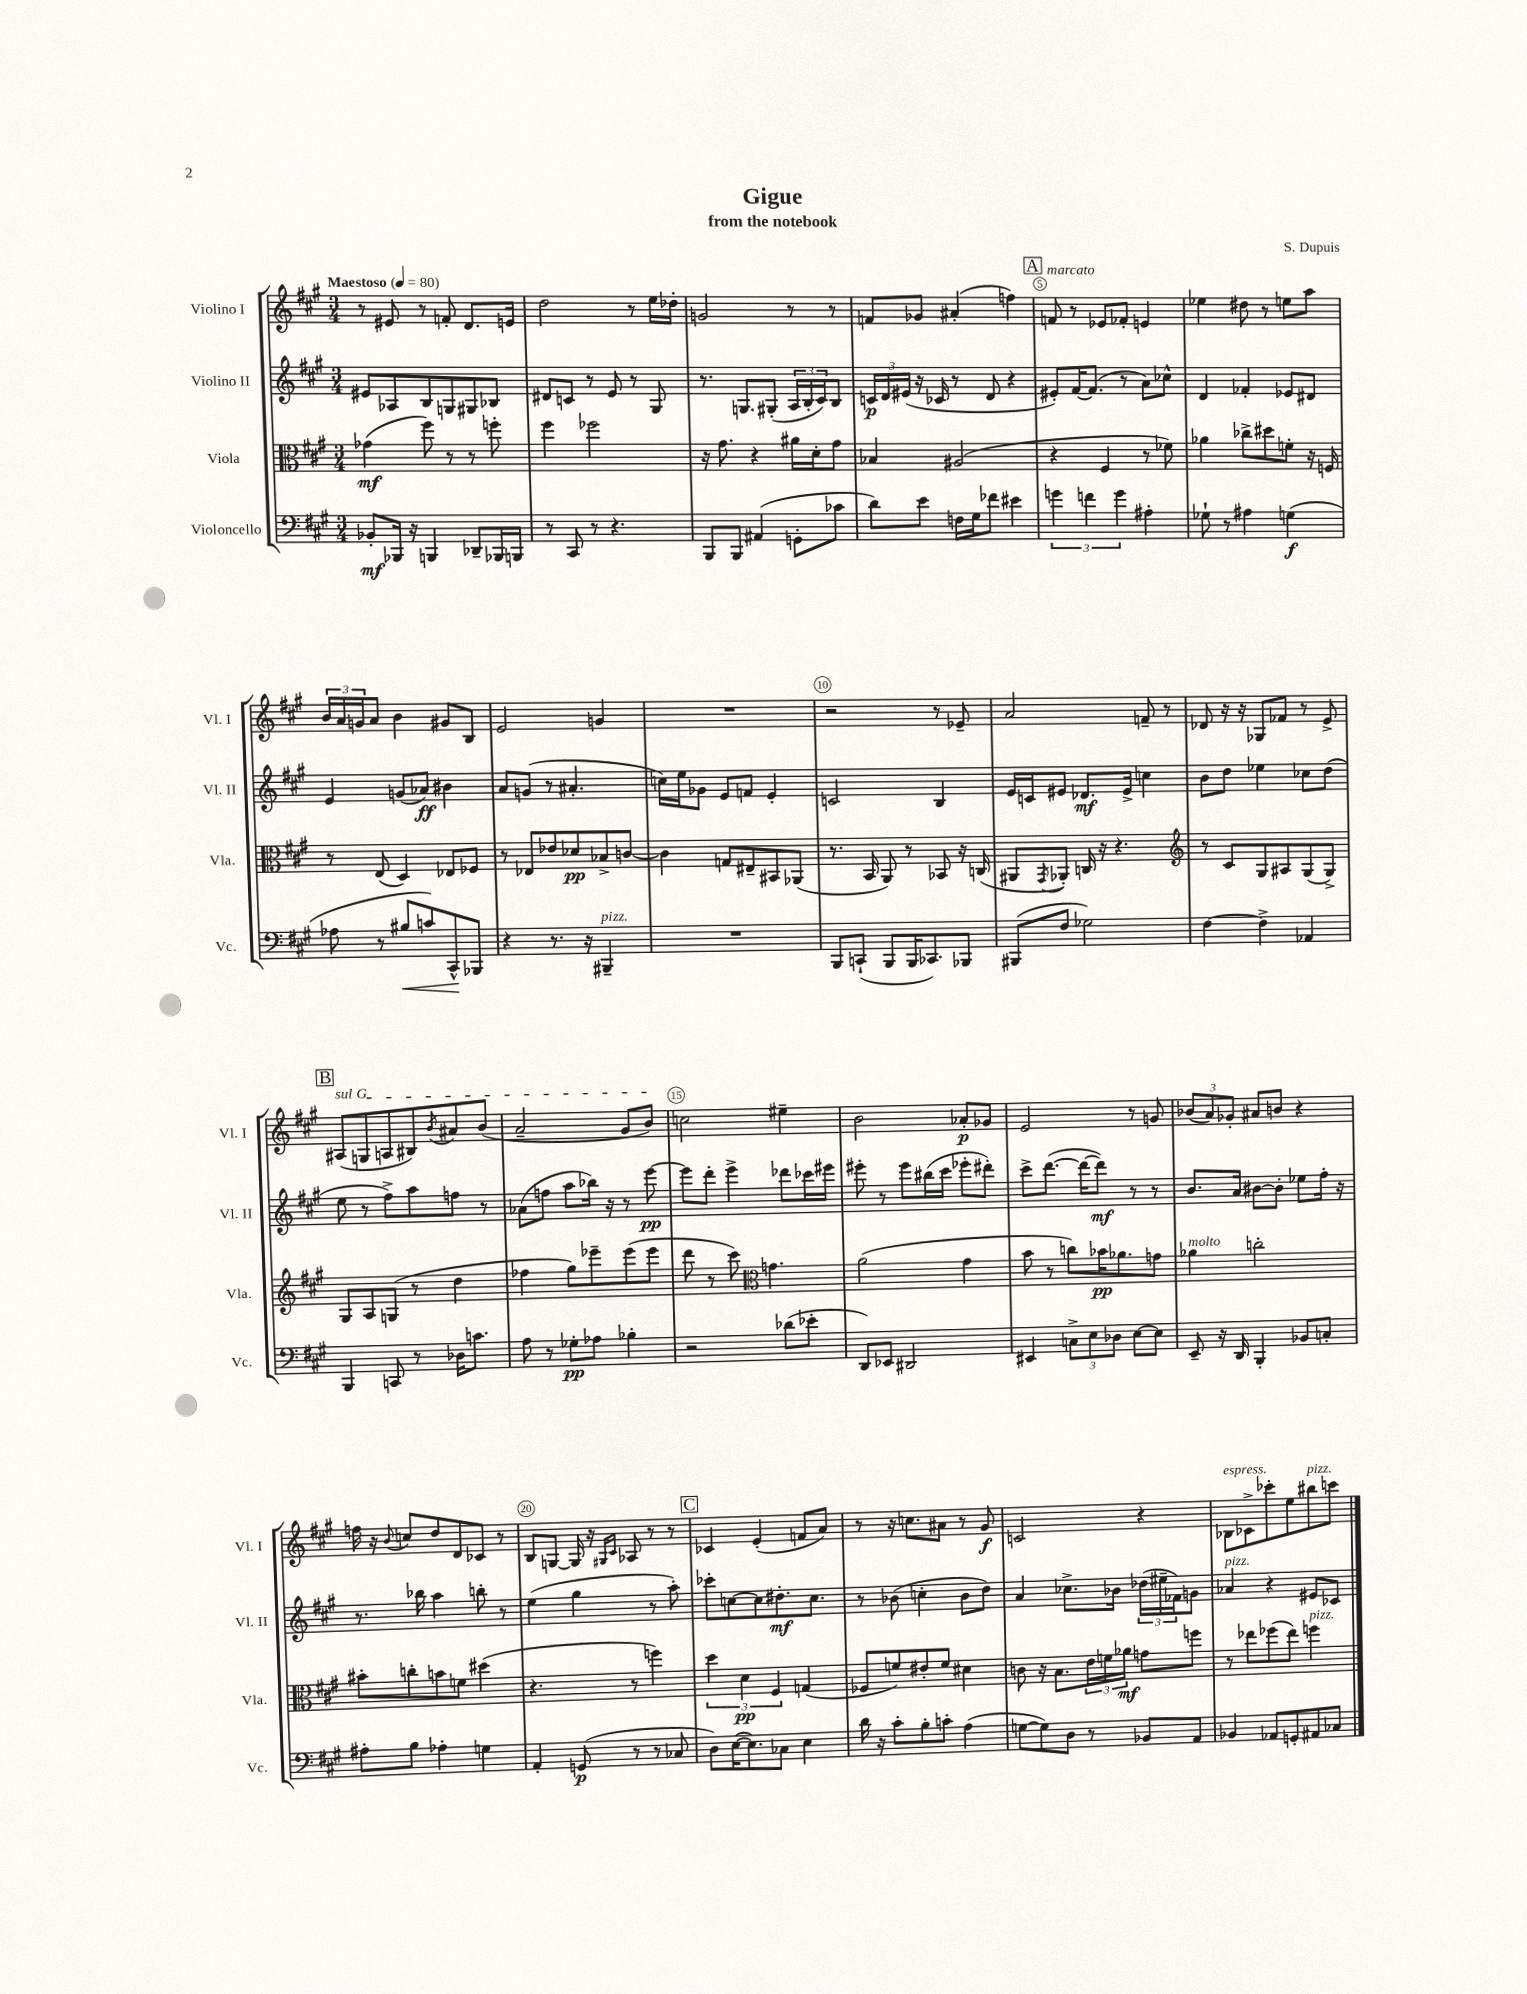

**kern	**kern	**kern	**kern
*staff4	*staff3	*staff2	*staff1
*clefF4	*clefC3	*clefG2	*clefG2
*k[f#c#g#]	*k[f#c#g#]	*k[f#c#g#]	*k[f#c#g#]
*M3/4	*M3/4	*M3/4	*M3/4
*MM80	*MM80	*MM80	*MM80
8BB-'	(4g-	8e#	8r
16BBB-	.	8A-	8e#
16r	.	.	.
4BBB	8ff#)	8B	8r
.	8r	8G	8f'
8DD-~	8r	8G#	8.d
16BBB-	8ff'	8B-	.
16BBB	.	.	16e
=	=	=	=
8r	4ff#	8d#	2dd
8CC#	.	8c	.
8r	2ff-	8r	.
4.r	.	8e	.
.	.	8r	8r
.	.	8G#	16ee
.	.	.	16dd-'
=	=	=	=
8BBB	16r	8.r	2g
.	8.g#	.	.
8BBB	.	.	.
.	.	8.G	.
(4AA#	4r	.	.
.	.	(8G#'	.
8GG'	16a#	24A	8r
.	.	24B'	.
.	16d'	.	.
.	.	24c#)	.
8c-	8g#	8B	8r
=	=	=	=
8d)	4B-	24c	8f
.	.	24d	.
.	.	(24e#	.
8e	.	16r	8g-
.	.	16c-	.
16F	(2A#	8r	(4a#'
16G#	.	.	.
8f-	.	8d	.
4e#	.	4r	4ff)
=	=	=	=
6g	4r	8e#')	8f
.	.	[16f#	8r
6f	.	.	.
.	.	(8.f#]	.
.	4F#	.	8e-
6g	.	.	.
.	.	8r	8f-'
4A#'	8r	8a)	4e
.	8f-)	8cc-^^	.
=	=	=	=
8G-`	4a-	4d	4ee-
8r	.	.	.
4A#	8cc-^	4f-'	8dd#
.	8dd#	.	8r
(4G	8f'	8e-	8ee
.	16r	8d#	8aa
.	16F	.	.
=	=	=	=
8A-	8r	4e	24b
.	.	.	24a
.	.	.	24g
8r	(8E	.	8a
8B#	4D)	(8g	4b
8c)	.	8a-)	.
8CC#^^	8E-	4b#	8g#
8BBB-	8F-	.	8B
=	=	=	=
4r	8r	8a	2e
.	8E-	(8g	.
8.r	8e-	8r	.
.	8d-	4.a#'	.
16r	.	.	.
4BBB#~	8B-^	.	4g
.	[8c	.	.
=	=	=	=
2.r	4c]	16cc)	2.r
.	.	16ee	.
.	.	8g-	.
.	8G	8e	.
.	8E#~	8f	.
.	8BB#	4e'	.
.	(8AA-	.	.
=	=	=	=
8BBB	8.r	2c	2r
(8CC`	.	.	.
.	16BB	.	.
8BBB	8AA)	.	.
16BBB	8r	.	.
8.CC-)	.	.	.
.	8BB-	4B	8r
8BBB-	16r	.	8e-~
.	(16C	.	.
=	=	=	=
(8BBB#	8AA#	16e	2a
.	.	16c	.
.	8qGG#	.	.
8F#	8AA-')	8e#	.
2G-)	16C	8.d-	.
.	16r	.	.
.	4.r	.	.
.	.	16e#^	.
.	.	4cc	8f~
.	.	.	8r
=	=	=	=
*	*clefG2	*	*
[4F#	8r	8b	8d-
.	8c#	8dd	16r
.	.	.	16r
4F#^]	8G#	4ee-	8G-
.	8A#	.	8f-
4AA-	(8G#	8cc-	8r
.	8G#^)	(8dd	8e^
=	=	=	=
4BBB	8G#	8ee	(8A#
.	8A	8r	8G
8CC	(8G	8ff#^)	8A
8r	8r	8aa	8B#)
.	.	.	8qb
16D-	4dd	8ff	8a#
8.c	.	.	.
.	.	8r	(8b
=	=	=	=
8A	4ff-	(8a-	2a~
8r	.	8ff	.
8G-'	8gg#)	8aa	.
8A-	8eee-~	16bb-)	.
.	.	16r	.
4B-'	(8eee-	8r	8g#
.	8eee-	[8eee	8b)
=	=	=	=
2r	8ddd	8eee]	2cc
.	8r	8ddd'	.
.	8ccc#)	4eee^	.
*	*clefC3	*	*
.	4.g	.	.
(8d-	.	8ddd-	4ee#~
8e-'	.	16ccc-	.
.	.	16eee#	.
=	=	=	=
8DD)	(2a	8eee#'	2b
8EE-	.	8r	.
2DD#	.	8eee#	.
.	.	(16bb#	.
.	.	16ccc#	.
.	4g#	8eee-'	8a-'
.	.	8ddd#')	8g-
=	=	=	=
4EE#	8b	8ccc#^	2e
.	8r	([8.ddd	.
12C^	8cc)	.	.
.	.	16ddd_	.
12E	.	.	.
.	16b-	8ddd])	.
12D-	.	.	.
.	8.a-	.	.
[8E	.	8r	8r
8E]	8g	8r	8g
=	=	=	=
8EE~	4a-	8.b	(12b-
.	.	.	12a)
16r	.	.	.
.	.	.	12g-'
16DD	.	16a	.
4BBB'	2cc'	[8b#	8a#
.	.	8b#']	8b
8BB-	.	8ee-	4r
8C'	.	16ff#'	.
.	.	16r	.
=	=	=	=
8A#'	8b#'	8.r	16ff
.	.	.	16r
.	.	.	8qqb
8B	8cc'	.	8cc
.	.	16bb-	.
4A-'	8b	4aa	8dd
.	8f	.	8d
4G	(4dd#	8bb'	8c-
.	.	8r	8r
=	=	=	=
4AA'	4.r	(4ee	8B
.	.	.	[8G
(8GG	.	4gg#	16G]
.	.	.	16r
.	.	.	16qqG#
.	.	.	16qqc#
8r	8r	.	8A-
8r	4ff)	8r	8r
8C-	.	8aa')	8r
=	=	=	=
8D)	6dd	8ccc-'	4c-
([16E	.	[8cc	.
.	6d	.	.
8.E])	.	.	.
.	.	8cc]	(4e'
.	6F#	.	.
8C-	.	8.dd#'	.
4E	(4G	.	8f
.	.	8.cc	.
.	.	.	8a)
=	=	=	=
16d	8F-	8r	8r
16r	.	.	.
8c#'	8f)	(8b-	16r
.	.	.	8.cc
8B'	8e#'	4cc'	.
8c'	8f	.	8a#
(4A	4d#	8b-	8r
.	.	8dd)	8g#
=	=	=	=
[8G	8c	4a	2c
8G])	16r	.	.
.	8.B	.	.
8D	.	8.cc-^	.
8r	24e	.	.
.	24f	.	.
.	.	16b-	.
.	24a-	.	.
8BB-	8g	(24dd-	4r
.	.	24ee#~	.
.	.	24f-)	.
8AA	8ff	8g	.
=	=	=	=
4BB-	8r	4a-	8B-
.	8ee-	.	8c-^
8AA-	(8ff-	4r	8ccc-'
8GG'	8ee-)	.	8ee
8AA#	4ff	8e#	8bb#
8C-	.	8c-	8ccc
==	==	==	==
*-	*-	*-	*-
